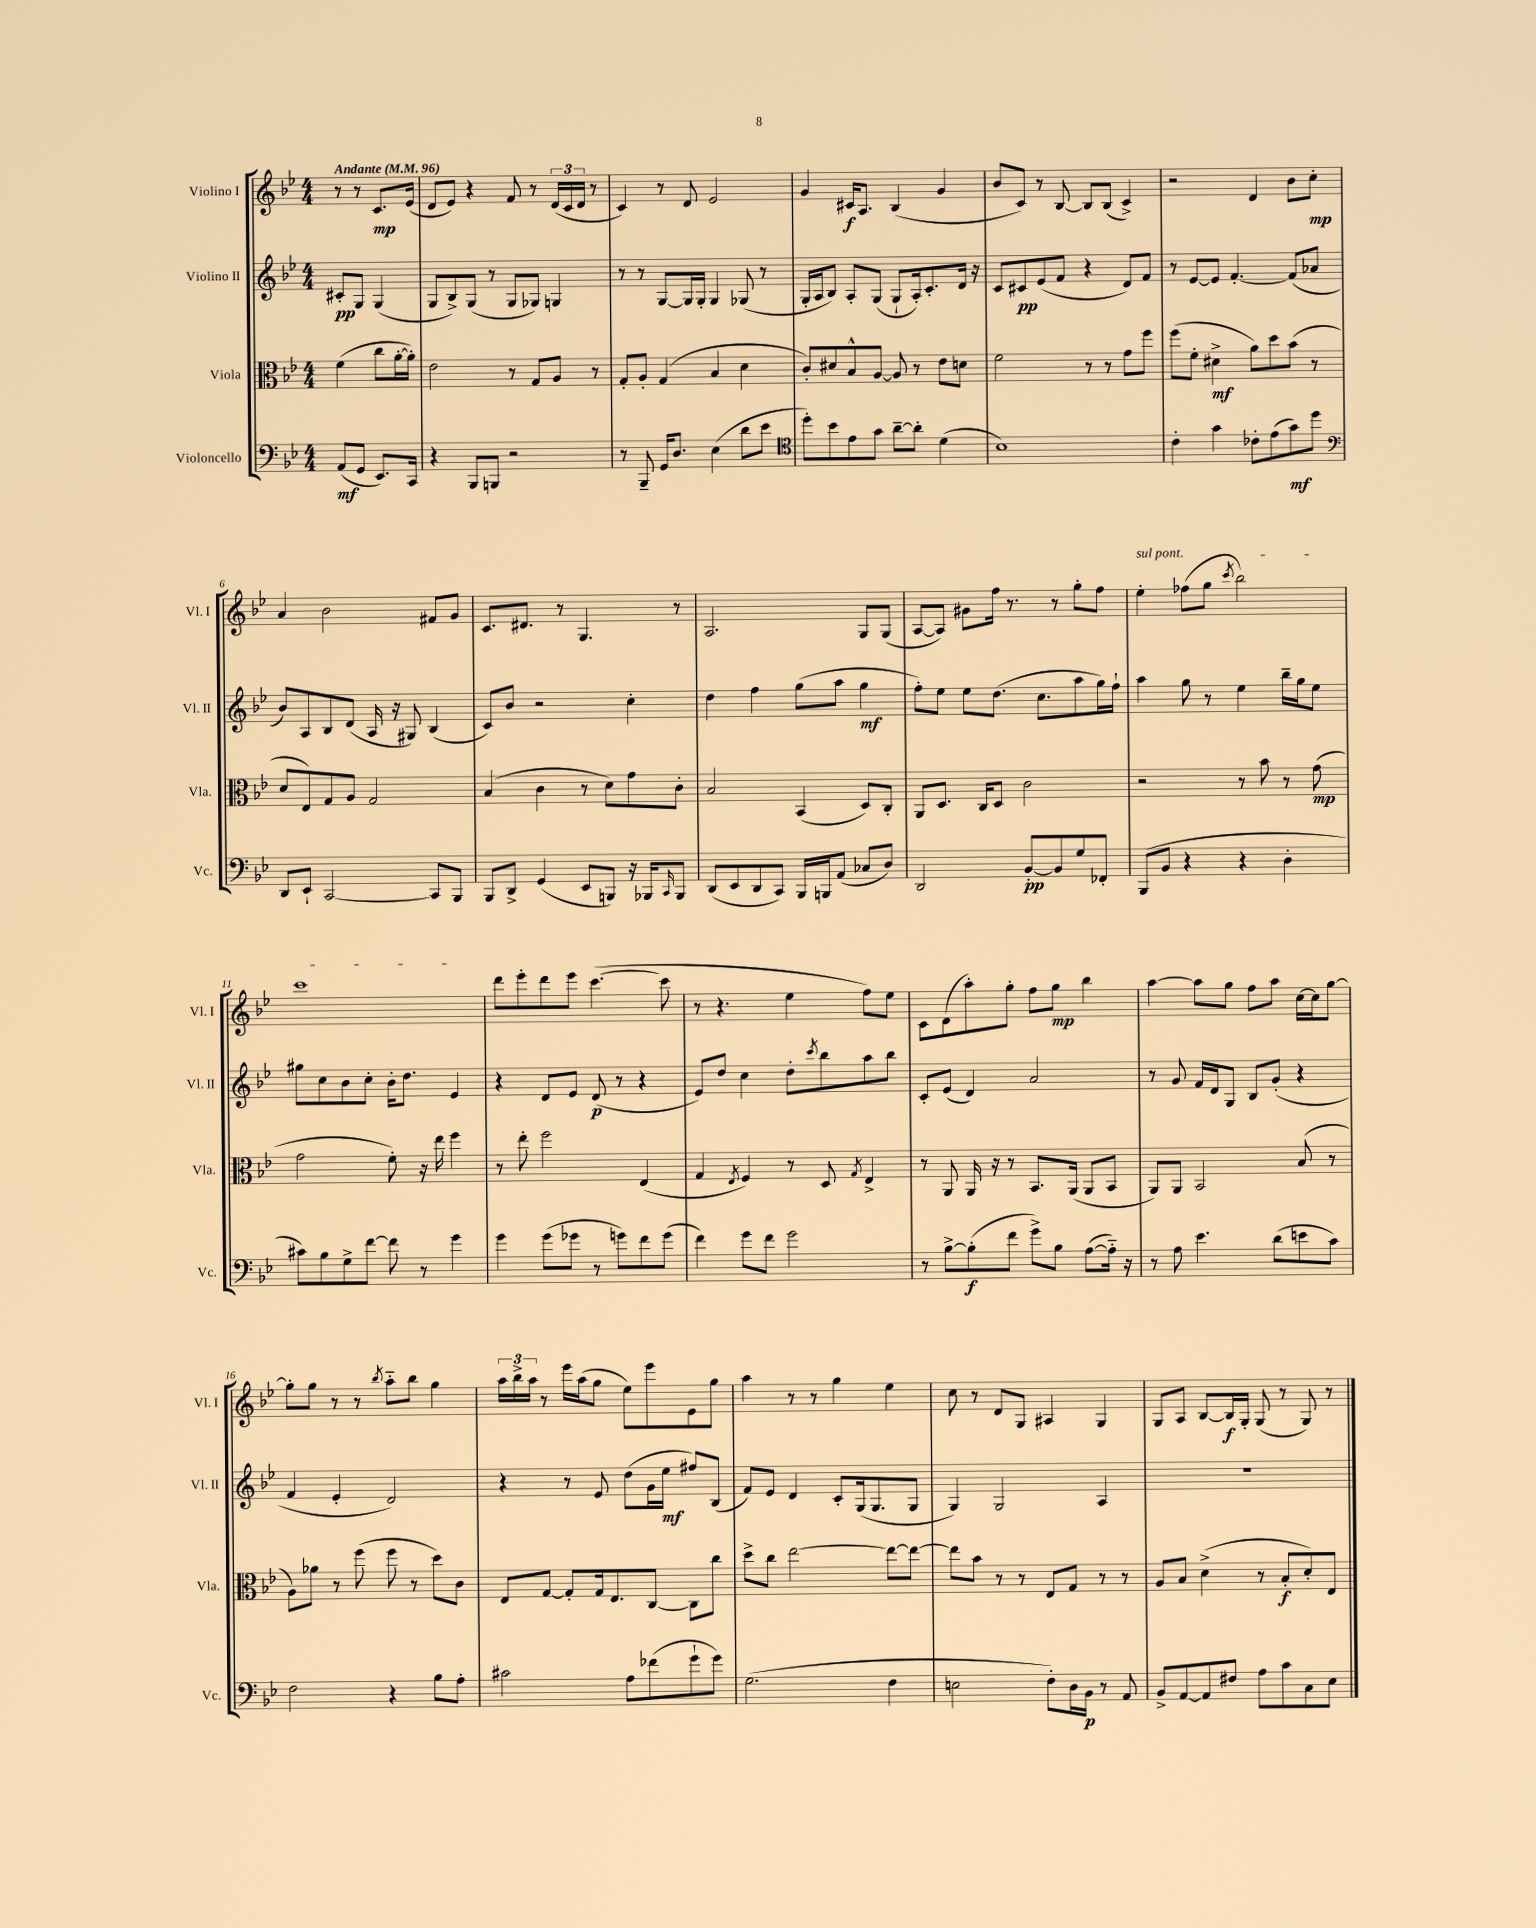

**kern	**kern	**kern	**kern
*staff4	*staff3	*staff2	*staff1
*clefF4	*clefC3	*clefG2	*clefG2
*k[b-e-]	*k[b-e-]	*k[b-e-]	*k[b-e-]
*M4/4	*M4/4	*M4/4	*M4/4
*MM96	*MM96	*MM96	*MM96
(8AA	(4f	8c#'	8r
8GG	.	8G	8r
8.EE-)	8cc	(4G	8.c
.	[16a'	.	.
16CC	16a'])	.	(16e-
=	=	=	=
4r	2e-	8G	8d
.	.	8B-^)	8e-)
8BBB-	.	(8G	4r
8BBB	.	8r	.
2r	8r	8G	8f
.	8G	8G-)	8r
.	8A	4G	(24d
.	.	.	24c
.	.	.	24d
.	8r	.	8r
=	=	=	=
8r	8G'	8r	4c)
8BBB-~	8A'	8r	.
16GG	(4G	[8G	8r
8.D	.	.	.
.	.	16G]	8d
.	.	16G'	.
(4E-	4B-	4G	2e-
8d	4d	(8G-	.
8e-	.	8r	.
=	=	=	=
*clefC4	*	*	*
8dd')	8c')	16G'	4g
.	.	16A	.
8b-	8d#	8B-)	.
8e-	8B-^^	8A'	16c#
.	.	.	8.A
8g	[8A	(8G	.
[8a~	8A]	8G`	(4B-
8a']	8r	16A')	.
.	.	8.c'	.
(4d	8e-	.	4g
.	8d	16d	.
.	.	16r	.
=	=	=	=
1B-)	2f	8c	8b-
.	.	8c#	8c)
.	.	(8e-	8r
.	.	8f	[8B-
.	8r	4r	8B-]
.	8r	.	(8B-
.	8g	8d)	4c^)
.	8ff	8f	.
=	=	=	=
4c'	(8ff	8r	2r
.	8f'	[8e-	.
4g	4d#^	8e-]	.
.	.	[4.f'	.
8c-'	8a)	.	4d
(8e-	8dd	.	.
8g)	(8b-	(8f]	8b-
8dd	8r	8a-	8cc'
=	=	=	=
*clefF4	*	*	*
8DD	8d	8b-)	4a
8EE-`	8E-)	8A	.
[2CC	8G	8B-	2b-
.	8A	(8d	.
.	2G	16A	.
.	.	16r	.
.	.	8G#)	.
8CC]	.	(4B-	8f#
8BBB-	.	.	8g
=	=	=	=
8BBB-	(4B-	8c)	8.c
8DD^	.	8b-	.
.	.	.	8.d#
(4GG	4c	2r	.
.	.	.	8r
8EE-	8r	.	4.G
8BBB)	8d)	.	.
16r	8g	4cc'	.
16BBB-	.	.	.
16qqCC	.	.	.
8BBB-	8c'	.	8r
=	=	=	=
(8DD	2B-	4dd	2.A
8EE-	.	.	.
8DD	.	4ff	.
8CC)	.	.	.
16BBB-	(4BB-	(8gg	.
16BBB	.	.	.
(8AA	.	8aa	.
8C-	8D)	4gg	8G
8D)	8C'	.	(8G
=	=	=	=
2DD	8AA	8ff')	[8A
.	8.D	8ee-	8A])
.	.	8ee-	8g#
.	16C	.	.
.	8D	(8.dd	16ff
.	.	.	8.r
[8BB-'	2c	.	.
.	.	8.cc	.
8BB-]	.	.	8r
8G	.	8aa	8gg'
8FF-'	.	16gg)	8ff
.	.	16ff`	.
=	=	=	=
(8BBB-	2r	4aa	4ee-'
8BB-	.	.	.
4r	.	8gg	(8ff-
.	.	8r	8gg
.	.	.	8qccc
4r	8r	4ee-	2bb-)
.	8b-	.	.
4D'	8r	16bb-~	.
.	.	16gg	.
.	(8g	8ee-	.
=	=	=	=
8c#)	2g	8gg#	1ccc
8B-	.	8cc	.
8G^	.	8b-	.
[8f	.	8cc'	.
8f]	8f')	16b-'	.
.	.	8.dd	.
8r	16r	.	.
.	16ee-	.	.
4g	4ff	4e-	.
=	=	=	=
4g	8r	4r	8ddd
.	8ee-'	.	8eee-'
(8g	2ff	8d	8ddd
8g-	.	8e-	8eee-
8r	.	(8d	([4.ccc
8g)	.	8r	.
8f	(4E-	4r	.
(8g	.	.	8ccc]
=	=	=	=
4f)	4G	8e-)	8r
.	.	8dd	4.r
.	8qE-	.	.
8g	4F)	4cc	.
8f	.	.	.
2g	8r	8dd'	4ee-
.	.	8qccc	.
.	8D	8bb-	.
.	8qG	.	.
.	4E-^	8aa	8ff)
.	.	8bb-	8ee-
=	=	=	=
8r	8r	8c'	8c
[8B-^	8AA	(8e-	(8d
(8B-']	16AA	4d)	8aa')
.	16r	.	.
8f	8r	.	8gg'
8g^)	8.BB-	2a	8ff
8B-	.	.	8gg
.	(16AA	.	.
([8A	8AA	.	4bb-
16A'~])	8BB-	.	.
16r	.	.	.
=	=	=	=
8r	8AA)	8r	[4aa
8A	8AA	8g	.
4.e-	2BB-	16f	8aa]
.	.	16d	.
.	.	8G	8gg
.	.	8B-	8ff
(8d	.	(8g'	8aa
8e	(8B-	4r	[16cc
.	.	.	16cc]
8c)	8r	.	[8gg
=	=	=	=
2F	8A)	4f	8gg']
.	8a-	.	8gg
.	8r	4e-'	8r
.	(8ff	.	8r
.	.	.	8qbb-
4r	8ff	2d)	8aa'~
.	8r	.	8bb-
8B-	8dd)	.	4gg
8A'	8c	.	.
=	=	=	=
2c#	8E-	4r	24aa
.	.	.	24bb-^
.	.	.	24aa
.	[8G	.	8r
.	8G']	8r	16eee-
.	.	.	(16aa
.	16G	8e-	8gg
.	8.E-	.	.
8A	.	(8dd	8ee-)
(8f-	[8C	16g	8eee-
.	.	16ee-	.
8g`	8C]	8ff#)	8e-
8g)	8cc	(8B-	8gg
=	=	=	=
(2.G	8dd^	8f)	4aa
.	8cc	8e-	.
.	[2ee-	4d	8r
.	.	.	8r
.	.	8c'	4gg
.	.	(16G	.
.	.	8.G	.
4F	8ee-_	.	4ee-
.	8ee-_	8G	.
=	=	=	=
2E	8ee-]	4G)	8cc
.	8b-	.	8r
.	8r	2G	8d
.	8r	.	8G
8F')	8E-	.	4A#
16D	8G	.	.
16BB-	.	.	.
8r	8r	4A	4G
8AA	8r	.	.
=	=	=	=
8BB-^	8A	1r	8G
[8AA	8B-	.	8A
8AA]	(4d^	.	[8B-
8F#	.	.	16B-]
.	.	.	16G'
8A	8r	.	(8G
8c	8B-'	.	8r
8C	8d')	.	8G)
8E-	8E-	.	8r
==	==	==	==
*-	*-	*-	*-
